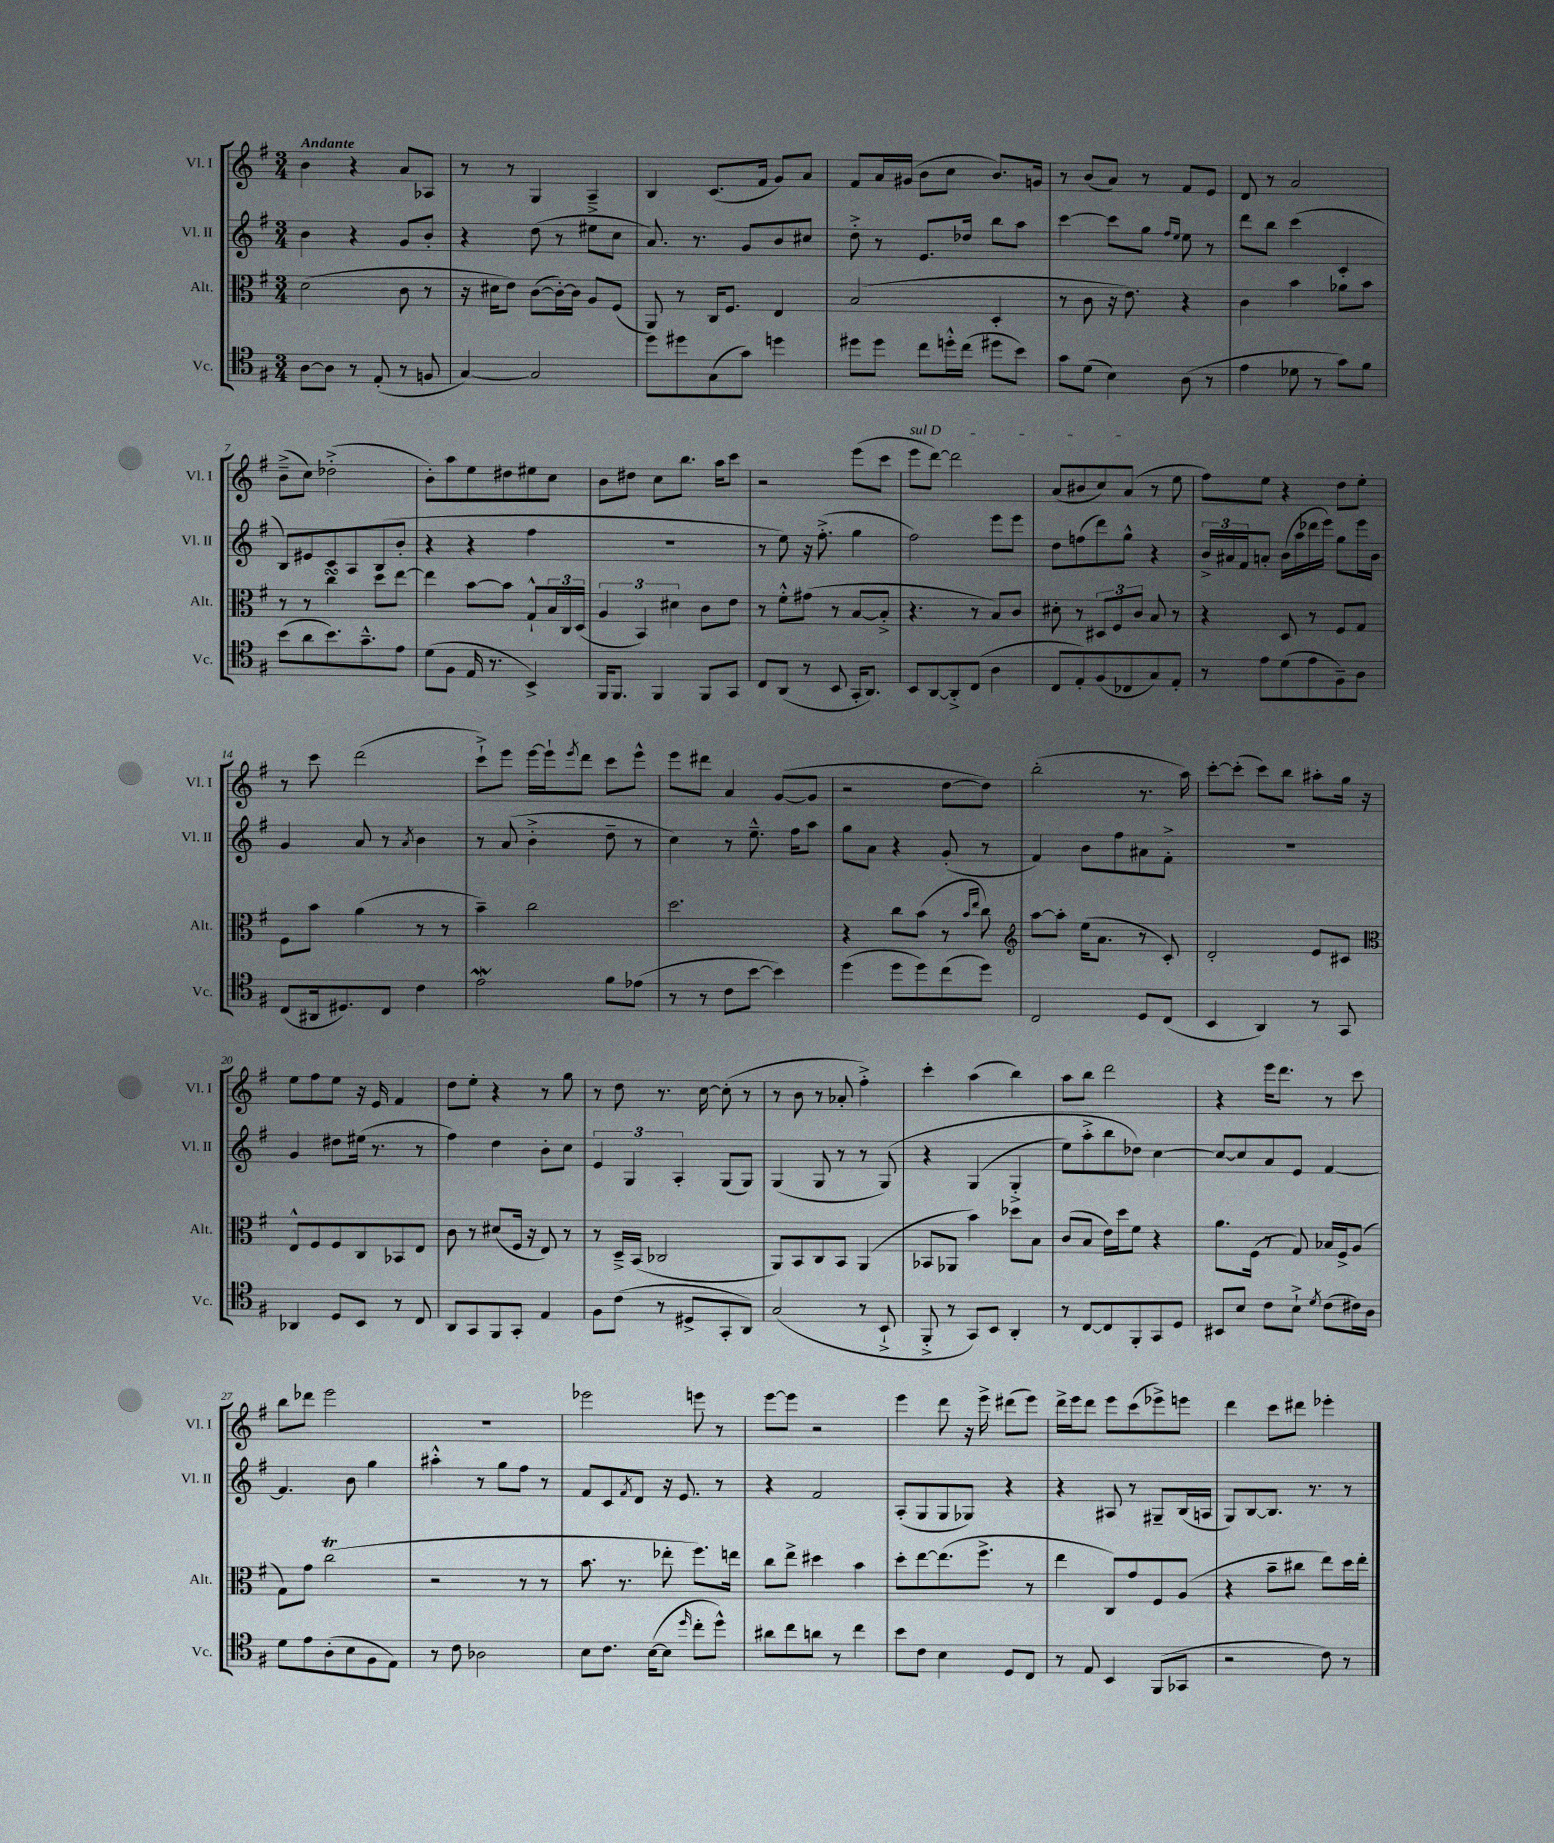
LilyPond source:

<<
\new StaffGroup <<
\new Staff = "s0" \with { instrumentName = "Vl. I" shortInstrumentName = "Vl. I" } {
    \clef treble \key g \major \numericTimeSignature \time 3/4 \tempo "Andante"
    b'4 r4 a'8 aes8 |
    r8 r8 g4 a4---> |
    b4 c'8.( fis'16 g'8) a'8 |
    fis'8 a'16 gis'16( b'8 c''8 b'8.) g'16 |
    r8 b'8( a'8) r8 fis'8 e'8 |
    d'8 r8 a'2 |
    b'8--->( c''8) des''2-.->( |
    b'8-.) a''8 e''8 dis''8 eis''8 c''8 |
    b'8 dis''8 c''8 b''8. a''16 c'''8 |
    r2 e'''8( c'''8 |
    \once \override TextSpanner.bound-details.left.text = \markup { \italic "sul D" } e'''8\startTextSpan d'''8~) d'''2 |
    a'8( bis'8 c''8) a'8\stopTextSpan( r8 e''8 |
    fis''8) e''8 r4 d''8 e''8-. |
    r8 c'''8 d'''2( |
    c'''8-!->) e'''8 e'''16~ e'''16-! \acciaccatura { e'''8 } d'''8 c'''8 e'''8-^ |
    e'''8 dis'''8 a'4 g'8~( g'8 |
    r2 d''8~ d''8) |
    b''2-.( r8. a''16) |
    c'''8~-. c'''8-.( c'''8) b''8 ais''8-. g''16 r16 |
    e''8 fis''8 e''8 r16 e'16 fis'4 |
    d''8 e''8-. r4 r8 g''8 |
    r8 d''8 r8. c''16~ c''8-.( r8 |
    r8 b'8 r8 aes'8-. fis''4-.->) |
    c'''4-. a''4( b''4) |
    a''8 b''8 d'''2 |
    r4 e'''16 d'''8. r8 c'''8 |
    b''8 des'''8 e'''2 |
    R2. |
    ees'''2 e'''8 r8 |
    e'''8~ e'''8 r2 |
    e'''4 d'''8 r16 e'''16-> dis'''8( e'''8) |
    d'''16-> e'''16 d'''8 e'''8 c'''8( ees'''8->) e'''8 |
    d'''4 c'''8 dis'''8 ees'''4-. \bar "|." |
}
\new Staff = "s1" \with { instrumentName = "Vl. II" shortInstrumentName = "Vl. II" } {
    \clef treble \key g \major \numericTimeSignature \time 3/4
    b'4 r4 g'8 b'8-. |
    r4 d''8( r8 eis''8 c''8 |
    a'8.) r8. g'8 b'8 cis''8 |
    d''8-.-> r8 e'8. des''16 b''8 a''8 |
    c'''4~ c'''8 g''8 \grace { fis''16 e''16 } e''8 r8 |
    d'''8 b''8 c'''4( c'4-. |
    b8) eis'8 c'8 a8 b8( b'8-. |
    r4 r4 fis''4 |
    R2. |
    r8 e''8) r16 fis''8.-.->( g''4 |
    fis''2) e'''8 e'''8 |
    d''8 f''8( d'''8) g''8-^ r4 |
    \tuplet 3/2 { b'16-> ais'16 fis'16 } a'8-. b'16( a''16 des'''16 e'''16) g''8 e'''16 b'16 |
    g'4 a'8 r8 \acciaccatura { a'8 } b'4 |
    r8 a'8( b'4-.-> d''8-- r8 |
    c''4) r8 e''8.---^ fis''16 a''8 |
    g''8 a'8 r4 g'8-.( r8 |
    fis'4) b'8 fis''8 ais'8 fis'8-.-> |
    R2. |
    g'4 dis''8 eis''16( r8. r8 |
    fis''4) d''4 b'8-. c''8 |
    \tuplet 3/2 { e'4 g4 a4-. } g8( g8) |
    g4( g8 r8 r8 g8)\( |
    r4 g4( g4-.-> |
    e''8) a''8-.-> b''8 des''8\) c''4~ |
    c''8~ c''8 a'8 e'8 fis'4~ |
    fis'4. b'8 g''4 |
    ais''4-.-^ r8 g''8 fis''8 r8 |
    fis'8 c'8 \acciaccatura { fis'8 } d'8 r16 e'8. r8 |
    r4 fis'2 |
    a8-.( g8 g8 ges8) r4 |
    r4 ais8 r8 gis8-- b16( a16 |
    g8) b8~ b8. r8. r8 \bar "|." |
}
\new Staff = "s2" \with { instrumentName = "Alt." shortInstrumentName = "Alt." } {
    \clef alto \key g \major \numericTimeSignature \time 3/4
    d'2( c'8 r8 |
    r16 dis'16 e'8) c'8~( c'16~-.) c'16 a8 fis8( |
    a,8) r8 c16 fis8. e4 |
    b2( d4-. |
    r8 c'8 r16 e'8.) r4 |
    c'4 b'4 aes'8 b'8 |
    r8 r8 c''4\turn d''8 e''8~ |
    e''4 b'8~ b'8 g8-!-^ \tuplet 3/2 { b16 c16 d16( } |
    \tuplet 3/2 { a4 b,4) dis'4 } c'8 e'8 |
    r8 fis'8-.-^ gis'8( r8 b8~ b8-.-> |
    r4. r8 b8) c'8 |
    dis'8-. r8 \tuplet 3/2 { dis8 fis8 c'8 } b8 r8 |
    r4 d8 r8 fis8 g8 |
    fis8 b'8 a'4( r8 r8 |
    b'4--) c''2 |
    d''2. |
    r4 c''8 b'8( r8 \grace { b'16 e''16 } c''8) |
    \clef treble a''8~ a''8-. e''16( a'8. r8 c'8-.) |
    d'2-. e'8 cis'8 |
    \clef alto e8-^ fis8 fis8 c8 bes,8 e8 |
    c'8 r8 dis'8( fis16 r16 e8) r8 |
    r8 d16---> b,16( ces2 |
    a,8) b,8 c8 b,8 a,4( |
    bes,8 aes,8 b'4) des''8 b8 |
    c'8( b8 e'16) d''16 fis'8 r4 |
    a'8. fis16( r8 g8) bes16 fis16-> a8( |
    g8) g'8 c''2\trill( |
    r2 r8 r8 |
    b'8. r8. ees''8-. fis''8.) e''16 |
    c''8 e''8-> dis''4 b'4 |
    d''8-. e''8~ e''8.( fis''8.-> r8 |
    e''4 c8) g'8 fis8 a8( |
    r4 b'8-- cis''8 e''8) d''16 e''16-. \bar "|." |
}
\new Staff = "s3" \with { instrumentName = "Vc." shortInstrumentName = "Vc." } {
    \clef tenor \key g \major \numericTimeSignature \time 3/4
    a8~ a8 r8 e8-.( r8 f8 |
    g4~) g2 |
    d''8 dis''8 g8( g'8) d''4 |
    dis''8 dis''8 c''8 d''16-.-^ c''16( dis''8 b'8) |
    g'8 d'8( b4) a8( r8 |
    e'4 des'8 r8 g'8) fis'8 |
    b'8( a'8 b'8.) g'8.---^ e'8 |
    d'8( fis8 e16 r8. b,4->) |
    fis,16 fis,8. fis,4 fis,8 g,8 |
    c8 a,8( r8 b,8 g,16-. a,8.) |
    b,8 a,8~ a,8-.-> c8( a4 |
    c8 e8-.) fis8( ces8 g8) e8-. |
    r8 e'8 d'8( e'8 fis8--) a8 |
    c8( ais,16 dis8.) c8 c'4 |
    e'2\mordent fis'8 ees'8( |
    r8 r8 c'8 b'8~ b'4) |
    d''4( d''8 d''8) c''8( d''8) |
    c2 d8 c8( |
    b,4 a,4) r8 g,8 |
    aes,4 d8 b,8 r8 c8 |
    a,8 g,8 fis,8 g,8-. e4 |
    fis8 c'8( r8 dis8-> g,8-. a,8) |
    g2( r8 b,8-!-> |
    fis,8-.-> r8 g,8) b,8 a,4-. |
    r8 c8~ c8 fis,8-. g,8 d8 |
    bis,8 b8 c'8 b8-!-> \acciaccatura { d'8 } c'8( cis'16) a16 |
    d'8 e'8 a8-.( b8 fis8 e8) |
    r8 c'8 aes2 |
    b8 c'8. b16~( b8 \grace { d''16 } c''8-. d''8-^) |
    ais'8 c''8 a'8 r8 c''4 |
    b'8 c'8 b4 d8 c8 |
    r8 e8 b,4 fis,8( ges,8 |
    r2 c'8) r8 \bar "|." |
}
>>
>>
